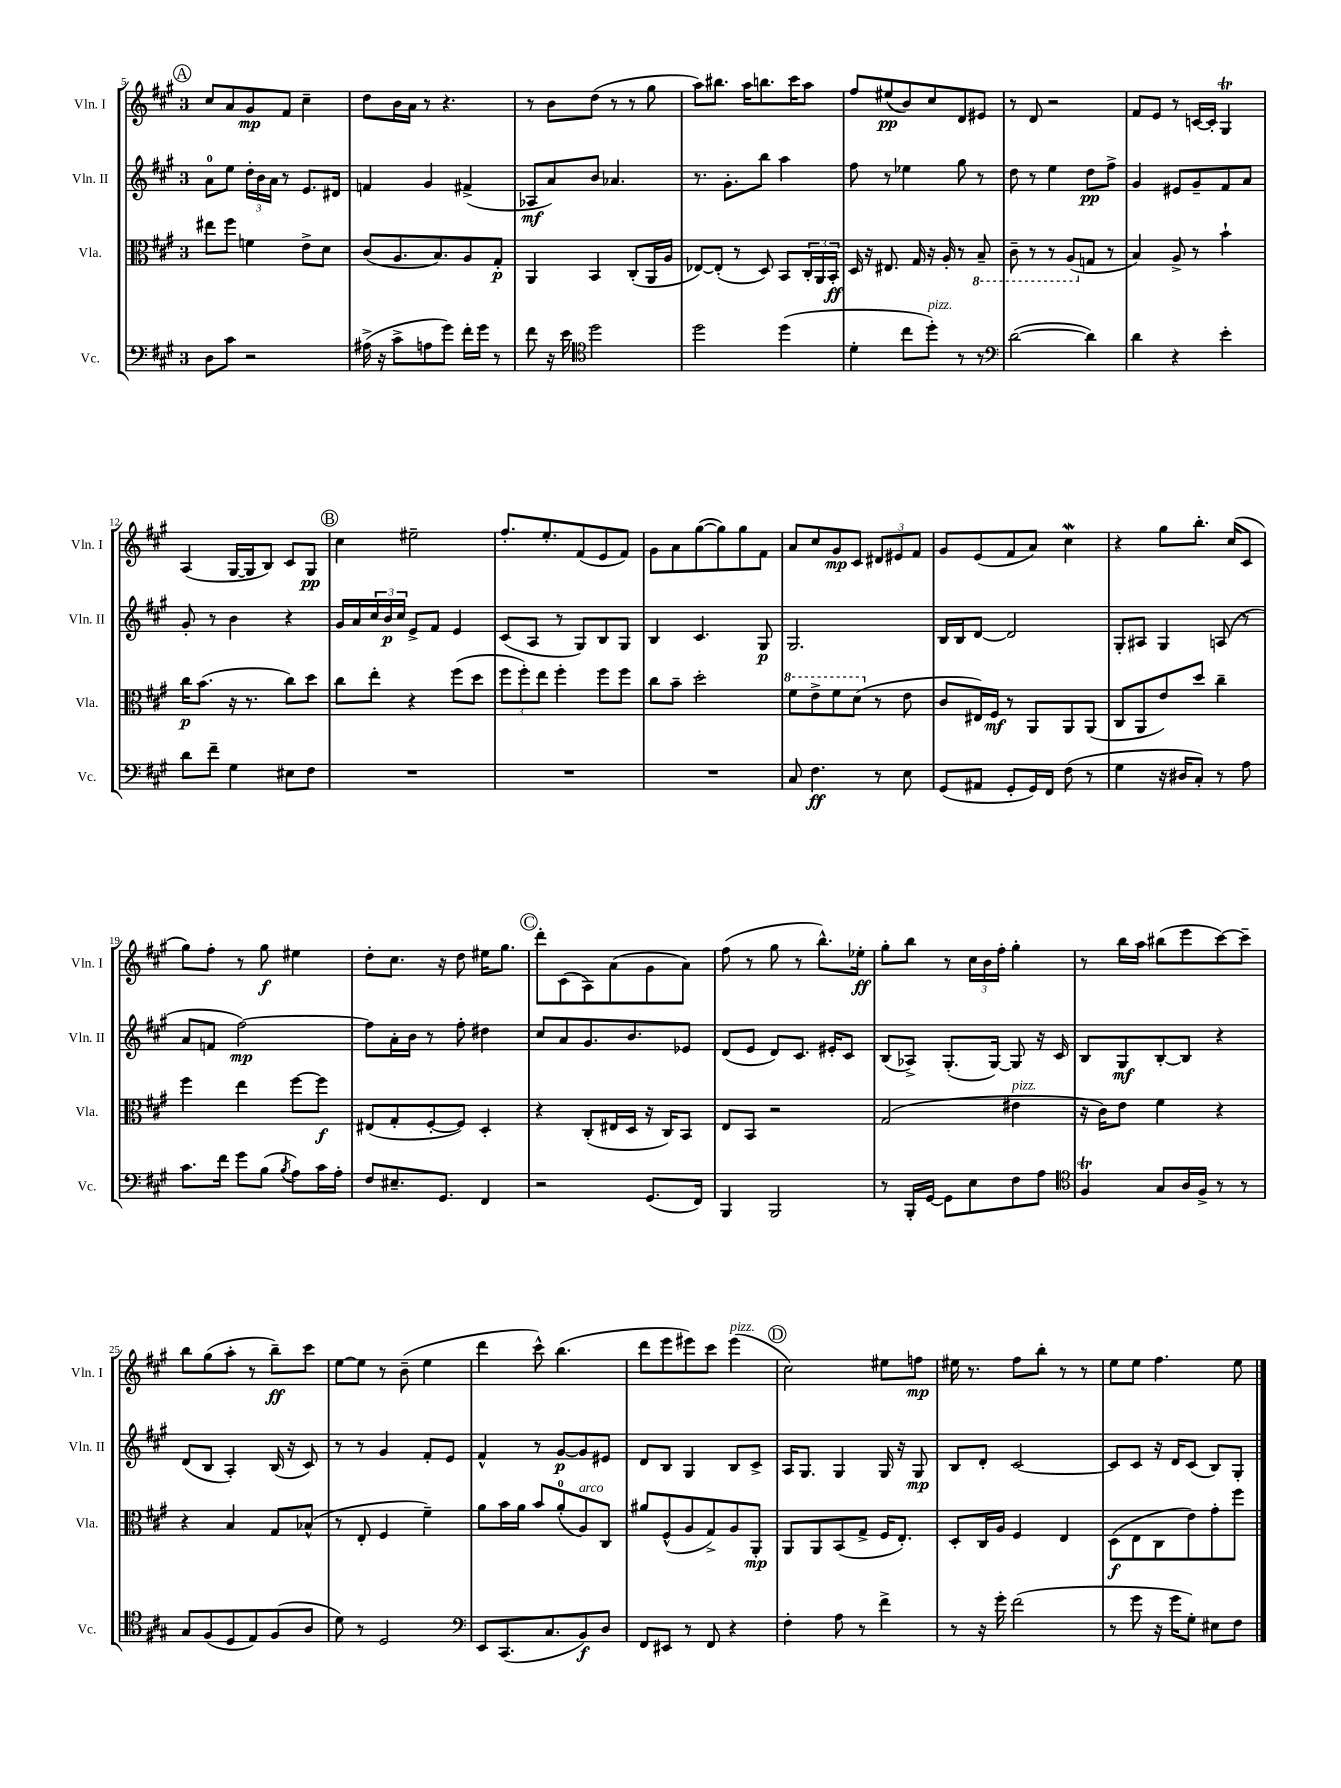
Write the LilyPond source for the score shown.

<<
\new StaffGroup <<
\new Staff = "s0" \with { instrumentName = "Vln. I" shortInstrumentName = "Vln. I" } {
    \clef treble \key a \major \once \override Staff.TimeSignature.style = #'single-digit \time 3/4
    \mark \markup { \circle "A" } cis''8 a'8 gis'8\mp fis'8 cis''4-- |
    d''8 b'16 a'16 r8 r4. |
    r8 b'8 d''8( r8 r8 gis''8 |
    a''8) bis''8. a''16 b''8. cis'''16 a''8 |
    fis''8 eis''8\pp( b'8) cis''8 d'8 eis'8 |
    r8 d'8 r2 |
    fis'8 e'8 r8 c'16~ c'16-. gis4\trill |
    a4( gis16~ gis16 b8) cis'8 gis8\pp |
    \mark \markup { \circle "B" } cis''4 eis''2-- |
    fis''8.-. e''8.-. fis'8( e'8 fis'8) |
    gis'8 a'8 gis''8~( gis''8) gis''8 fis'8 |
    a'8 cis''8 gis'8\mp cis'8 \tuplet 3/2 { dis'8 eis'8 fis'8 } |
    gis'8 e'8( fis'8 a'8) cis''4\mordent |
    r4 gis''8 b''8.-. cis''16( cis'8 |
    gis''8) fis''8-. r8 gis''8\f eis''4 |
    d''8-. cis''8. r16 d''8 eis''16 gis''8. |
    \mark \markup { \circle "C" } d'''8-. cis'8( a8) a'8( gis'8 a'8) |
    fis''8( r8 gis''8 r8 b''8.-^) ees''16-.\ff |
    gis''8-. b''8 r8 \tuplet 3/2 { cis''16 b'16 fis''16-. } gis''4-. |
    r8 b''16 a''16 bis''8( e'''8 cis'''8~) cis'''8-- |
    b''8 gis''8( a''8-. r8 b''8--\ff) cis'''8 |
    e''8~ e''8 r8 b'8--( e''4 |
    d'''4 cis'''8-^) b''4.( |
    d'''8 e'''8 eis'''8) cis'''8 eis'''4^\markup { \italic "pizz." }( |
    \mark \markup { \circle "D" } cis''2) eis''8 f''8\mp |
    eis''16 r8. fis''8 b''8-. r8 r8 |
    e''8 e''8 fis''4. e''8 \bar "|." |
}
\new Staff = "s1" \with { instrumentName = "Vln. II" shortInstrumentName = "Vln. II" } {
    \clef treble \key a \major \once \override Staff.TimeSignature.style = #'single-digit \time 3/4
    \mark \markup { \circle "A" } a'8-0 e''8 \tuplet 3/2 { d''16-. b'16 a'16 } r8 e'8. dis'16 |
    f'4 gis'4 fis'4->( |
    aes8\mf a'8) b'8 aes'4. |
    r8. gis'8.-. b''8 a''4 |
    fis''8 r8 ees''4 gis''8 r8 |
    d''8 r8 e''4 d''8\pp fis''8-> |
    gis'4 eis'8 gis'8-- fis'8 a'8 |
    gis'8-. r8 b'4 r4 |
    \mark \markup { \circle "B" } gis'16 a'16 \tuplet 3/2 { cis''16 b'16\p cis''16 } e'8-> fis'8 e'4 |
    cis'8( a8 r8 gis8) b8 gis8 |
    b4 cis'4. gis8\p |
    gis2. |
    b16 b16 d'8~ d'2 |
    gis8-. ais8 gis4 a8( r8 |
    a'8 f'8 fis''2~\mp) |
    fis''8 a'16-. b'16 r8 fis''8-. dis''4 |
    \mark \markup { \circle "C" } cis''8 a'8 gis'8. b'8. ees'8 |
    d'8( e'8 d'8) cis'8. eis'16-. cis'8 |
    b8( aes8->) gis8.-.( gis16~) gis8 r16 cis'16 |
    b8 gis8\mf b8~-. b8 r4 |
    d'8( b8 a4-.) b16( r16 cis'8) |
    r8 r8 gis'4 fis'8-. e'8 |
    fis'4-^ r8 gis'8~\p gis'8 eis'8 |
    d'8 b8 gis4 b8 cis'8-> |
    \mark \markup { \circle "D" } a16 gis8. gis4 gis16 r16 gis8\mp |
    b8 d'8-. cis'2~ |
    cis'8 cis'8 r16 d'16 cis'8( b8) gis8-. \bar "|." |
}
\new Staff = "s2" \with { instrumentName = "Vla." shortInstrumentName = "Vla." } {
    \clef alto \key a \major \once \override Staff.TimeSignature.style = #'single-digit \time 3/4
    \mark \markup { \circle "A" } eis''8 fis''8 f'4 e'8-> d'8 |
    cis'8( a8. b8.) a8 gis8-.\p |
    a,4 b,4 cis8-.( a,16 a16 |
    ees8~) ees8-.( r8 d8) b,8 \tuplet 3/2 { cis16-. a,16 b,16-.\ff } |
    d16 r16 eis8. gis16 r16 a16-. r8 \ottava #-1 b,8-- |
    cis8-- r8 r8 a,8( \ottava #0 g8 r8 |
    b4) a8-> r8 b'4-! |
    cis''16\p b'8.( r16 r8. cis''8) d''8 |
    \mark \markup { \circle "B" } cis''8 e''8-. r4 fis''8( d''8 |
    \tuplet 3/2 { fis''8 fis''8-.) e''8 } fis''4-. fis''8 fis''8 |
    cis''8 b'8-- d''2-. |
    \ottava #1 fis''8 e''8-> fis''8 d''8( \ottava #0 r8 e'8 |
    cis'8 eis16) fis16\mf r8 a,8 a,8 a,8( |
    cis8 a,8 e'8) d''8 cis''4-- |
    fis''4 e''4 fis''8~ fis''8\f |
    eis8( gis8-. fis8~-. fis8) d4-. |
    \mark \markup { \circle "C" } r4 cis8-.( eis16 d16 r16 cis16) b,8 |
    e8 b,8 r2 |
    gis2( eis'4^\markup { \italic "pizz." } |
    r16 cis'16) e'8 fis'4 r4 |
    r4 b4 gis8 bes8-^( |
    r8 e8-. fis4 fis'4--) |
    a'8 b'16 a'16 b'8 a'8-0-.( a8^\markup { \italic "arco" }) cis8 |
    ais'8 fis8-^( a8 gis8->) a8 a,8-.\mp |
    \mark \markup { \circle "D" } a,8 a,8 b,8( gis8-> fis16 e8.-.) |
    d8-. cis16 a16 fis4 e4 |
    d8\f( e8 cis8 e'8) gis'8-. fis''8 \bar "|." |
}
\new Staff = "s3" \with { instrumentName = "Vc." shortInstrumentName = "Vc." } {
    \clef bass \key a \major \once \override Staff.TimeSignature.style = #'single-digit \time 3/4
    \mark \markup { \circle "A" } d8 cis'8 r2 |
    ais16->( r16 cis'8-> a8 gis'8) fis'16-. gis'16 r8 |
    fis'8 r16 e'16 \clef tenor d''2 |
    d''2 d''4( |
    d'4-. cis''8 d''8-.^\markup { \italic "pizz." }) r8 r8 |
    \clef bass d'2~( d'4) |
    d'4 r4 e'4-. |
    d'8 fis'8-- gis4 eis8 fis8 |
    \mark \markup { \circle "B" } R2. |
    R2. |
    R2. |
    cis8 fis4.\ff r8 e8 |
    gis,8( ais,8 gis,8-. gis,16) fis,16 fis8( r8 |
    gis4 r16 dis16 cis8-.) r8 a8 |
    cis'8. fis'16 gis'8 b8( \acciaccatura { b8 } a8) cis'16 a16-. |
    fis8 eis8.-- gis,8. fis,4 |
    \mark \markup { \circle "C" } r2 gis,8.( fis,16) |
    b,,4 b,,2 |
    r8 b,,16-. gis,16~ gis,8 e8 fis8 a8 |
    \clef tenor fis4\trill gis8 a16 fis16-> r8 r8 |
    gis8 fis8( d8 e8) fis8( a8 |
    d'8) r8 d2 |
    \clef bass e,8 cis,8.( cis8. b,8\f) d8 |
    fis,8 eis,8 r8 fis,8 r4 |
    \mark \markup { \circle "D" } fis4-. a8 r8 fis'4-> |
    r8 r16 gis'16-. fis'2( |
    r8 gis'8 r16 gis'16 gis8-.) eis8 fis8 \bar "|." |
}
>>
>>
\layout { \context { \Score currentBarNumber = #5 } }
